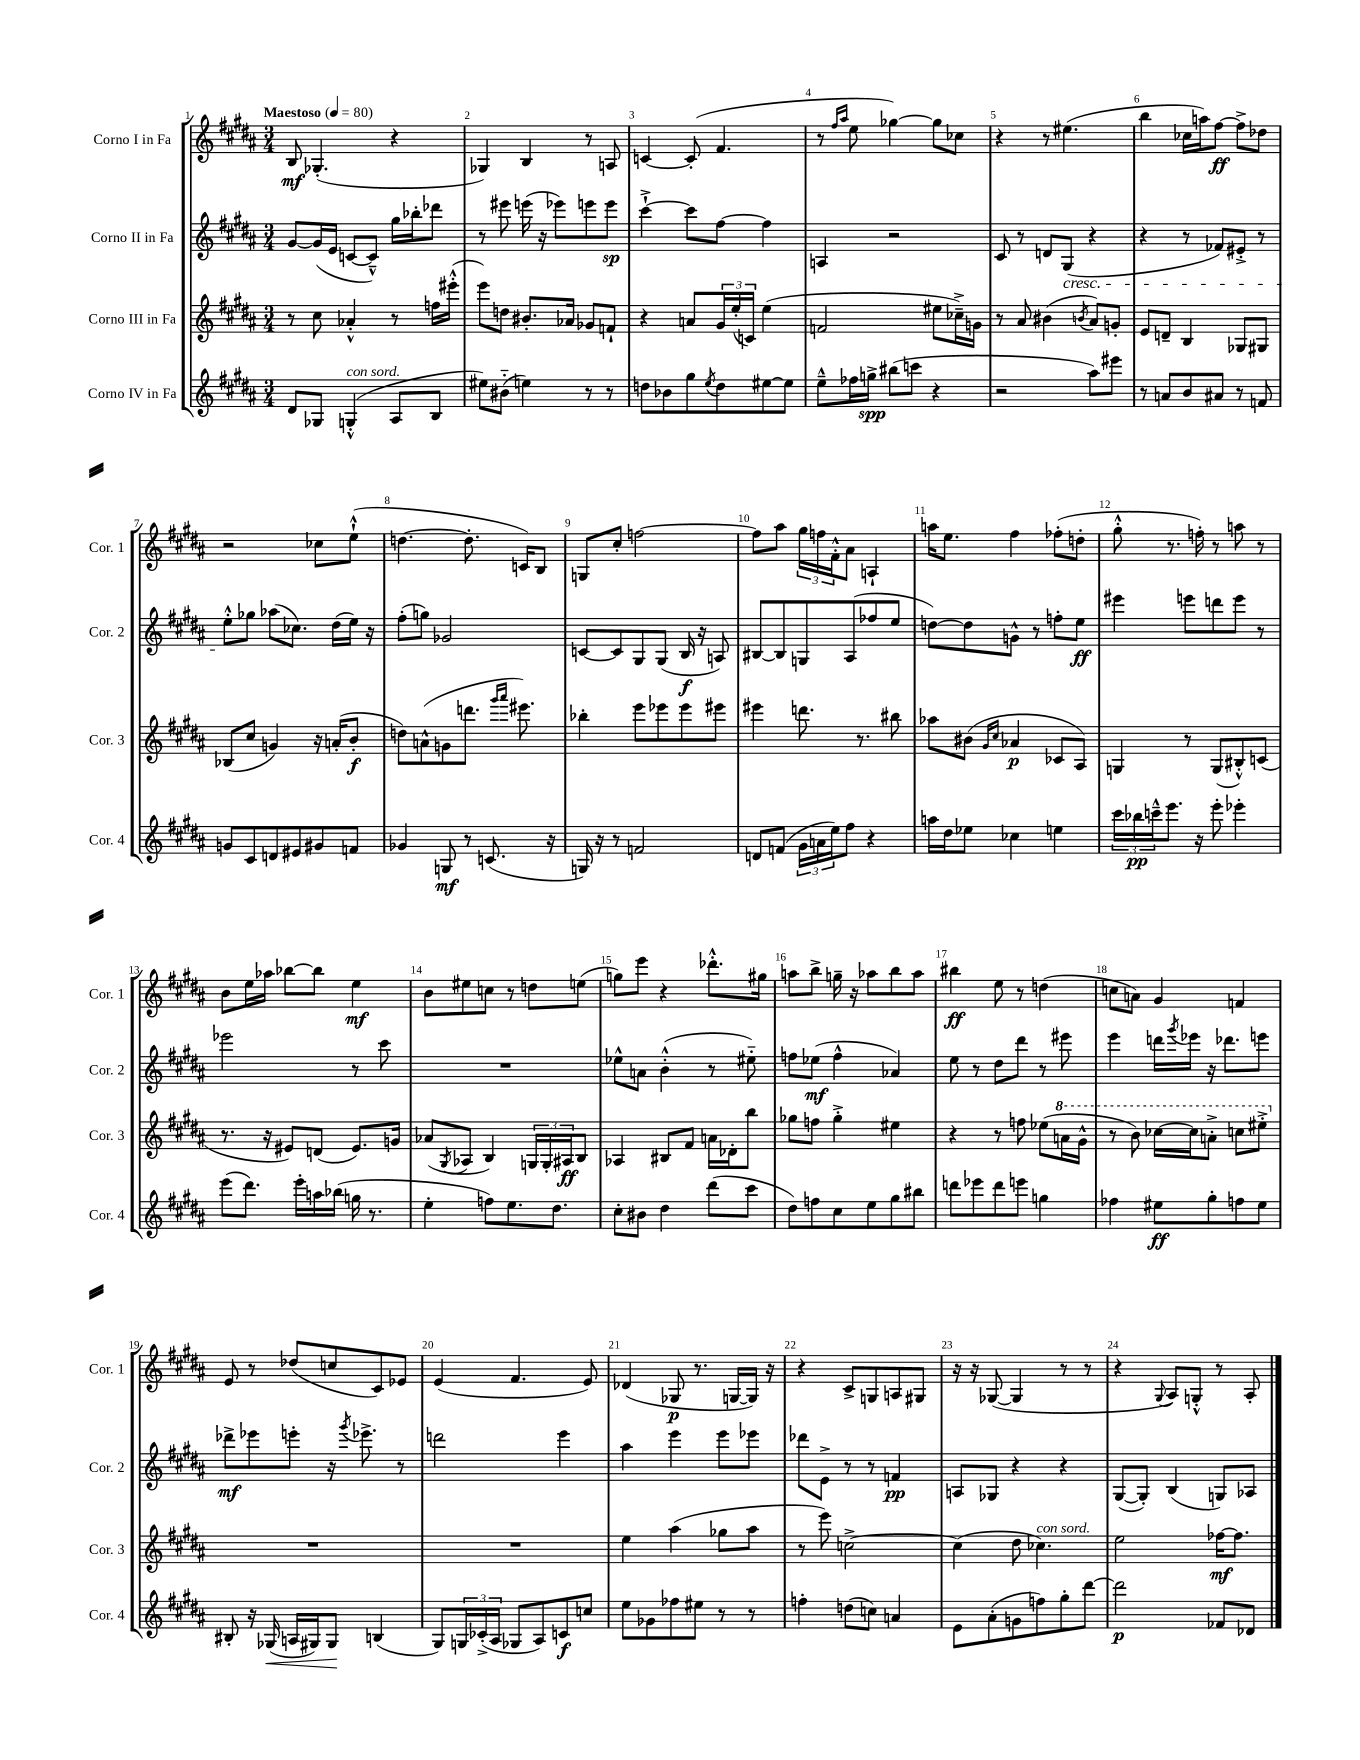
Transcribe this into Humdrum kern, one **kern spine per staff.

**kern	**kern	**kern	**kern
*staff4	*staff3	*staff2	*staff1
*clefG2	*clefG2	*clefG2	*clefG2
*k[f#c#g#d#a#]	*k[f#c#g#d#a#]	*k[f#c#g#d#a#]	*k[f#c#g#d#a#]
*M3/4	*M3/4	*M3/4	*M3/4
*MM80	*MM80	*MM80	*MM80
8d#	8r	[8g#	8B
8G-	8cc#	(16g#]	(4.G-'
.	.	16e	.
(4G'^^	4a-'^^	[8c	.
.	.	8c~^^])	.
8A#	8r	16gg#	4r
.	.	16bb-'	.
8B	16ff	8ddd-	.
.	(16eee#'^^	.	.
=	=	=	=
8ee#)	8eee)	8r	4G-)
(8b#'~	8dd	8eee#	.
4ee)	8.b#'	(16eee	4B
.	.	16r	.
.	.	8eee-)	.
.	16a-	.	.
8r	8g-	8eee	8r
8r	8f`	8eee	8A
=	=	=	=
8dd	4r	[4ccc#`^	[4c
8b-	.	.	.
8gg#	8a	8ccc#]	(8c']
8qee	.	.	.
8dd	24g#	[8ff#	4.f#
.	(24ee'	.	.
.	24c)	.	.
[8ee#	(4ee	4ff#]	.
8ee#]	.	.	.
=	=	=	=
8ee~^^	2f	4A	8r
.	.	.	16qqff#
.	.	.	16qqaa#
16ff-	.	.	8ee
16gg^	.	.	.
(8bb#	.	2r	[4gg-)
8ccc	.	.	.
4r	8ee#	.	8gg-]
.	16cc-~^)	.	8cc-
.	16g	.	.
=	=	=	=
2r	8r	8c#	4r
.	8a#	8r	.
.	(4b#	8d	8r
.	.	(8G#	(4.ee#
.	8qb	.	.
8aa#)	8a#)	4r	.
8eee#	8g'	.	.
=	=	=	=
8r	8e	4r	4bb
8a	8d~	.	.
8b	4B	8r	16cc-
.	.	.	16aa)
8a#	.	8f-)	[8ff#
8r	8G-	8e#'^	8ff#^]
8f	8G#	8r	8dd-
=	=	=	=
8g	(8B-	8ee'^^	2r
8c#	8cc#	8gg-	.
8d	4g)	(8aa-	.
8e#	.	8.cc-)	.
8g#	16r	.	8cc-
.	(16a'	(16dd#	.
8f	8b'	16ee)	(8ee`^^
.	.	16r	.
=	=	=	=
4g-	8dd)	(8ff#'	[4.dd
.	(8a^^	8gg)	.
8G	8g	2g-	.
8r	8.ddd	.	8.dd']
(8.c	.	.	.
.	16qqggg#	.	.
.	16qqaaa#	.	.
.	8.eee#)	.	16c)
.	.	.	8B
16r	.	.	.
=	=	=	=
16G)	4bb-'	[8c	8G
16r	.	.	.
8r	.	8c]	8cc#'
2f	8eee	8G#	[2ff
.	8eee-	(8G#	.
.	8eee-	16B	.
.	.	16r	.
.	8eee#	8A)	.
=	=	=	=
8d	4eee#	[8B#	8ff]
(8f	.	8B#]	8aa#
24g#	8.ddd	8G	24gg#
24a	.	.	24ff
24ee)	.	.	24f#'^^
8ff#	.	(8A#	8a#
.	8.r	.	.
4r	.	8ff-	4A`
.	8bb#	8ee	.
=	=	=	=
16aa	8aa-	[8dd)	16aa
16dd#	.	.	8.ee
8ee-	(8b#	8dd]	.
.	16qqg#	.	.
.	16qqcc#	.	.
4cc-	4a-	8g^^	4ff#
.	.	8r	.
4ee	8c-	8ff'	(8ff-'
.	8A#)	8ee	8dd'
=	=	=	=
24ccc#	4G	4eee#	8gg#'^^
24bb-	.	.	.
24ccc~^^	.	.	.
8.eee	.	.	8.r
.	8r	8eee	.
16r	.	.	16ff')
8eee'	(8G	8ddd	8r
4eee-'	8B#'^^)	8eee	8aa
.	(8c	8r	8r
=	=	=	=
(8eee	8.r	2eee-	8b
8.ddd#)	.	.	16ee
.	16r	.	16aa-
.	8e#)	.	[8bb-
16eee'	.	.	.
16aa	(8d	.	8bb-]
(16bb-	.	.	.
16gg	8.e#)	8r	4ee
8.r	.	.	.
.	.	8ccc#	.
.	16g	.	.
=	=	=	=
4ee'	(8a-	2.r	8b
.	8qG#	.	.
.	8A-	.	8ee#
8ff)	4B)	.	8cc
8.ee	.	.	8r
.	24G	.	8dd
.	24G'	.	.
8.dd#	.	.	.
.	24A#	.	.
.	8B	.	(8ee
=	=	=	=
8cc#'	4A-	8ee-^^	8gg)
8b#	.	8a	8eee
4dd#	8B#	(4b'^^	4r
.	8f#	.	.
(8ddd#	16a	8r	8.ddd-'^^
.	16d-'	.	.
8ccc#	8bb	8ee#'~)	.
.	.	.	16gg#
=	=	=	=
8dd#)	8gg-	8ff	8aa
8ff	8ff	(8ee-	8bb^
8cc#	4gg-'^	4ff^^	16gg~
.	.	.	16r
8ee	.	.	8aa-
8gg#	4ee#	4a-)	8bb
8bb#	.	.	8aa-
=	=	=	=
8ddd	4r	8ee	4bb#
8eee-	.	8r	.
8ddd	8r	8dd#	8ee
8eee	8ff	8ddd#	8r
4gg	(8ee-	8r	(4dd
.	16aa	8eee#	.
.	16gg#^^	.	.
=	=	=	=
4ff-	8r	4eee	8cc
.	8bb)	.	8a)
8ee#	[16ccc-	16ddd	4g#
.	.	8qggg#	.
.	16ccc-]	16eee-	.
8gg#'	8aa'^	16r	.
.	.	8.ddd-	.
8ff	8ccc	.	4f
8ee#	8eee#'^	8eee	.
=	=	=	=
8B#'	2.r	8ddd-^	8e
16r	.	8eee-	8r
(16G-	.	.	.
16A	.	8eee'	(8dd-
16G#)	.	.	.
8G#	.	16r	8cc
.	.	8qggg#	.
.	.	8.eee-^	.
(4B	.	.	8c#)
.	.	8r	8e-
=	=	=	=
8G#)	2.r	2ddd	(4e
24G	.	.	.
(24c-'^	.	.	.
24A#	.	.	.
8G-	.	.	4.f#
8A#)	.	.	.
8c	.	4eee	.
8cc	.	.	8e)
=	=	=	=
8ee	4ee	4aa#	(4d-
8g-	.	.	.
8ff-	(4aa#	4eee	8G-
8ee#	.	.	8.r
8r	8gg-	8eee	.
.	.	.	[16G
8r	8aa#	8eee-	16G])
.	.	.	16r
=	=	=	=
4ff'	8r	8ddd-	4r
.	8eee)	8e^	.
(8dd	[2cc^	8r	8c#^
8cc)	.	8r	8G
4a	.	4f	8A
.	.	.	8G#
=	=	=	=
8e	(4cc]	8A	16r
.	.	.	16r
(8a#'	.	8G-	([8G-
8g	8dd#	4r	4G-]
8ff)	4.cc-)	.	.
8gg#'	.	4r	8r
[8ddd#	.	.	8r
=	=	=	=
2ddd#]	2ee	([8G#	4r
.	.	8G#'])	.
.	.	.	8qqG#
.	.	(4B	8A#)
.	.	.	8G'^^
8f-	[16ff-	8G)	8r
.	8.ff-]	.	.
8d-	.	8A-	8A#'
==	==	==	==
*-	*-	*-	*-
